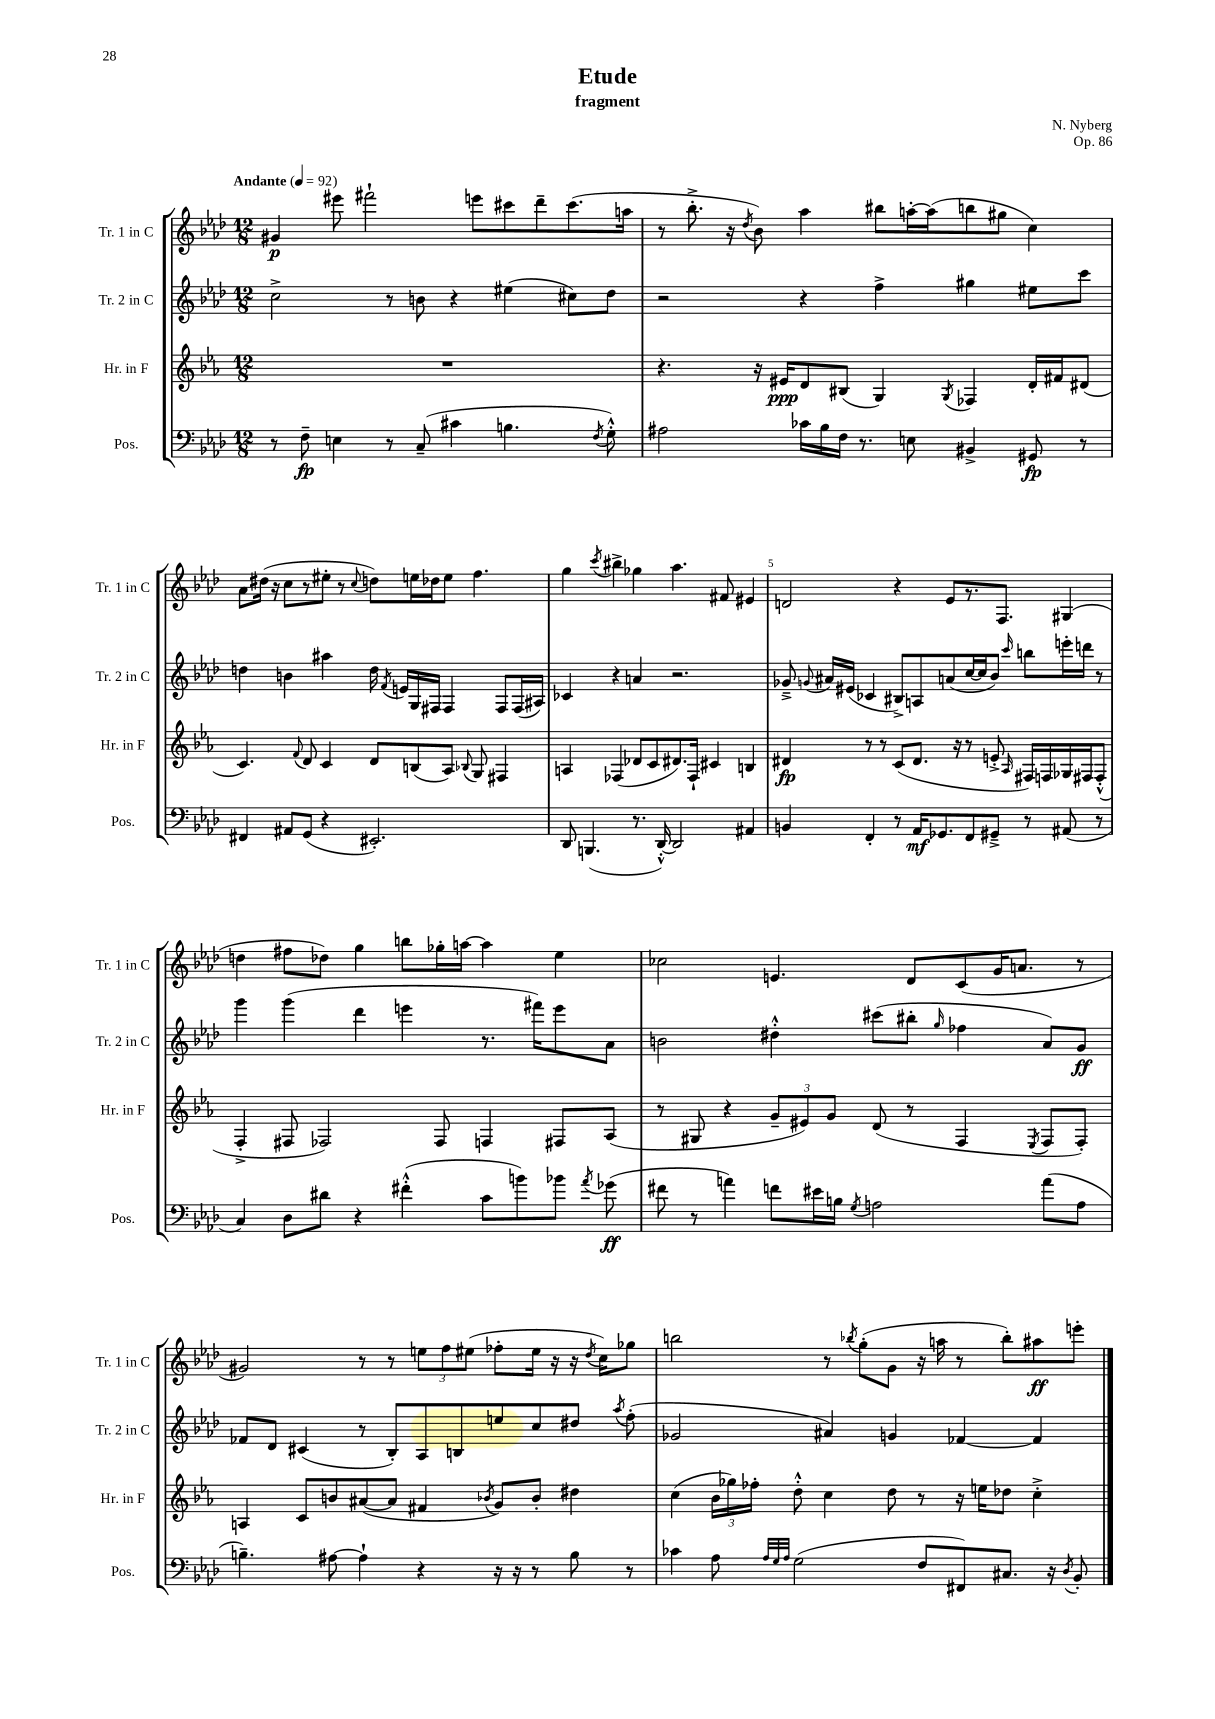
\header { title = "Etude" composer = "N. Nyberg" subtitle = "fragment" opus = "Op. 86" }
<<
\new StaffGroup <<
\new Staff = "s0" \with { instrumentName = "Tr. 1 in C" shortInstrumentName = "Tr. 1 in C" } {
    \clef treble \key aes \major \numericTimeSignature \time 12/8 \tempo "Andante" 4 = 92
    \autoBeamOff gis'4\p eis'''8 fis'''2-! e'''8[ cis'''8 des'''8-- cis'''8.( a''16] |
    r8 bes''8.-.-> r16 \acciaccatura { des''8 } bes'8) aes''4 bis''8[ a''16~-. a''16( b''8 gis''8] c''4) |
    aes'8[ dis''16]( r16 c''8[ r8 eis''8]-. r8 \appoggiatura { c''8 } d''8[) e''16 des''16 e''8] f''4. |
    g''4 \acciaccatura { c'''8 } bis''4-> ges''4 aes''4. fis'8 eis'4 |
    d'2 r4 ees'8[ r8. f8.] gis4( |
    d''4 fis''8[ des''8]) g''4 b''8[ ges''16-. a''16]~ a''4 ees''4 |
    ces''2 e'4. des'8[ c'8( g'16 a'8.] r8 |
    gis'2) r8 r8 \tuplet 3/2 { e''8[ f''8 eis''8]( } fes''8[-. eis''16] r16 r16 \acciaccatura { des''8 } c''16[) ges''8] |
    b''2 r8 \acciaccatura { bes''8 } g''8[-.( g'8] r16 a''16 r8 bes''8[-.) ais''8\ff e'''8]-. \bar "|." |
}
\new Staff = "s1" \with { instrumentName = "Tr. 2 in C" shortInstrumentName = "Tr. 2 in C" } {
    \clef treble \key aes \major \numericTimeSignature \time 12/8
    \autoBeamOff c''2-> r8 b'8 r4 eis''4( cis''8[) des''8] |
    r2 r4 f''4-> gis''4 eis''8[ c'''8] |
    d''4 b'4 ais''4 d''16 \acciaccatura { f'8 } e'16[ g16 fis16] fis4 fis8[ fis16( ais16]) |
    ces'4 r4 a'4 r2. |
    ges'8---> \appoggiatura { g'8 } ais'16[ eis'16]( ces'4 bis8[->) a8 a'8( c''16~ c''16 bes'8]) \grace { c'''16 } b''8[ e'''16-. d'''16] r8 |
    g'''4 g'''4( des'''4 e'''4 r8. fis'''16[) e'''8 aes'8] |
    b'2 dis''4-.-^ cis'''8[( bis''8]-. \grace { g''16 } fes''4 aes'8[) g'8]\ff |
    fes'8[ des'8] cis'4( r8 bes8[-.) aes8 b8 e''8 c''8 dis''8] \acciaccatura { aes''8 } f''8-.( |
    ges'2 ais'4) g'4 fes'4~ fes'4 \bar "|." |
}
\new Staff = "s2" \with { instrumentName = "Hr. in F" shortInstrumentName = "Hr. in F" } {
    \clef treble \key ees \major \numericTimeSignature \time 12/8
    \autoBeamOff R1. |
    r4. r16 eis'16[\ppp d'8 bis8]( g4) \acciaccatura { g8 } fes4 d'16[-. fis'16 dis'8]( |
    c'4.) \appoggiatura { f'8 } d'8 c'4 d'8[ b8( aes8]) \appoggiatura { bes8 } g8 fis4 |
    a4 fes4( des'8[ c'8 dis'8.) fes16]-! cis'4 b4 |
    dis'4\fp r8 r8 c'8[( dis'8.] r16 r8 e'8-.-> \grace { aes16 } fis16[) f16 ges16 fis16 fis8]-.-^( |
    f4-.-> fis8 fes2) fes8 f4 fis8[ aes8]( |
    r8 gis8 r4 \tuplet 3/2 { g'8[-- eis'8) g'8] } d'8( r8 f4 \acciaccatura { ees8 } f8[ f8]-.) |
    a4 c'8[ b'8 ais'8~( ais'8] fis'4 \acciaccatura { bes'8 } g'8[) bes'8]-. dis''4 |
    c''4( \tuplet 3/2 { bes'16[ ges''16) fes''16]-. } d''8-.-^ c''4 d''8 r8 r16 e''16[ des''8] c''4-.-> \bar "|." |
}
\new Staff = "s3" \with { instrumentName = "Pos." shortInstrumentName = "Pos." } {
    \clef bass \key aes \major \numericTimeSignature \time 12/8
    \autoBeamOff r8 f8--\fp e4 r8 c8--( cis'4 b4. \acciaccatura { f8 } g8-.-^) |
    ais2 ces'16[ bes16 f16] r8. e8 bis,4-> gis,8\fp r8 |
    fis,4 ais,8[ g,8]( r4 eis,2.-.) |
    des,8 b,,4.( r8. des,16~-.-^) des,2 ais,4 |
    b,4 f,4-. r8 aes,16[\mf ges,8. f,8 gis,8]---> r8 ais,8( r8 |
    c4) des8[ dis'8] r4 fis'4-.-^( c'8[ b'8) bes'8] \acciaccatura { aes'8 } ges'8\ff( |
    fis'8 r8 a'4) f'8[ eis'16 b16] \acciaccatura { g8 } a2 a'8[( a8] |
    b4.--) ais8~ ais4-! r4 r16 r16 r8 b8 r8 |
    ces'4 aes8 \grace { aes32[ g32 aes32] } g2( f8[ fis,8) cis8.] r16 \acciaccatura { des8 } bes,8-. \bar "|." |
}
>>
>>
\layout { \context { \Score \override BarNumber.break-visibility = ##(#f #t #t) barNumberVisibility = #(every-nth-bar-number-visible 5) } }
